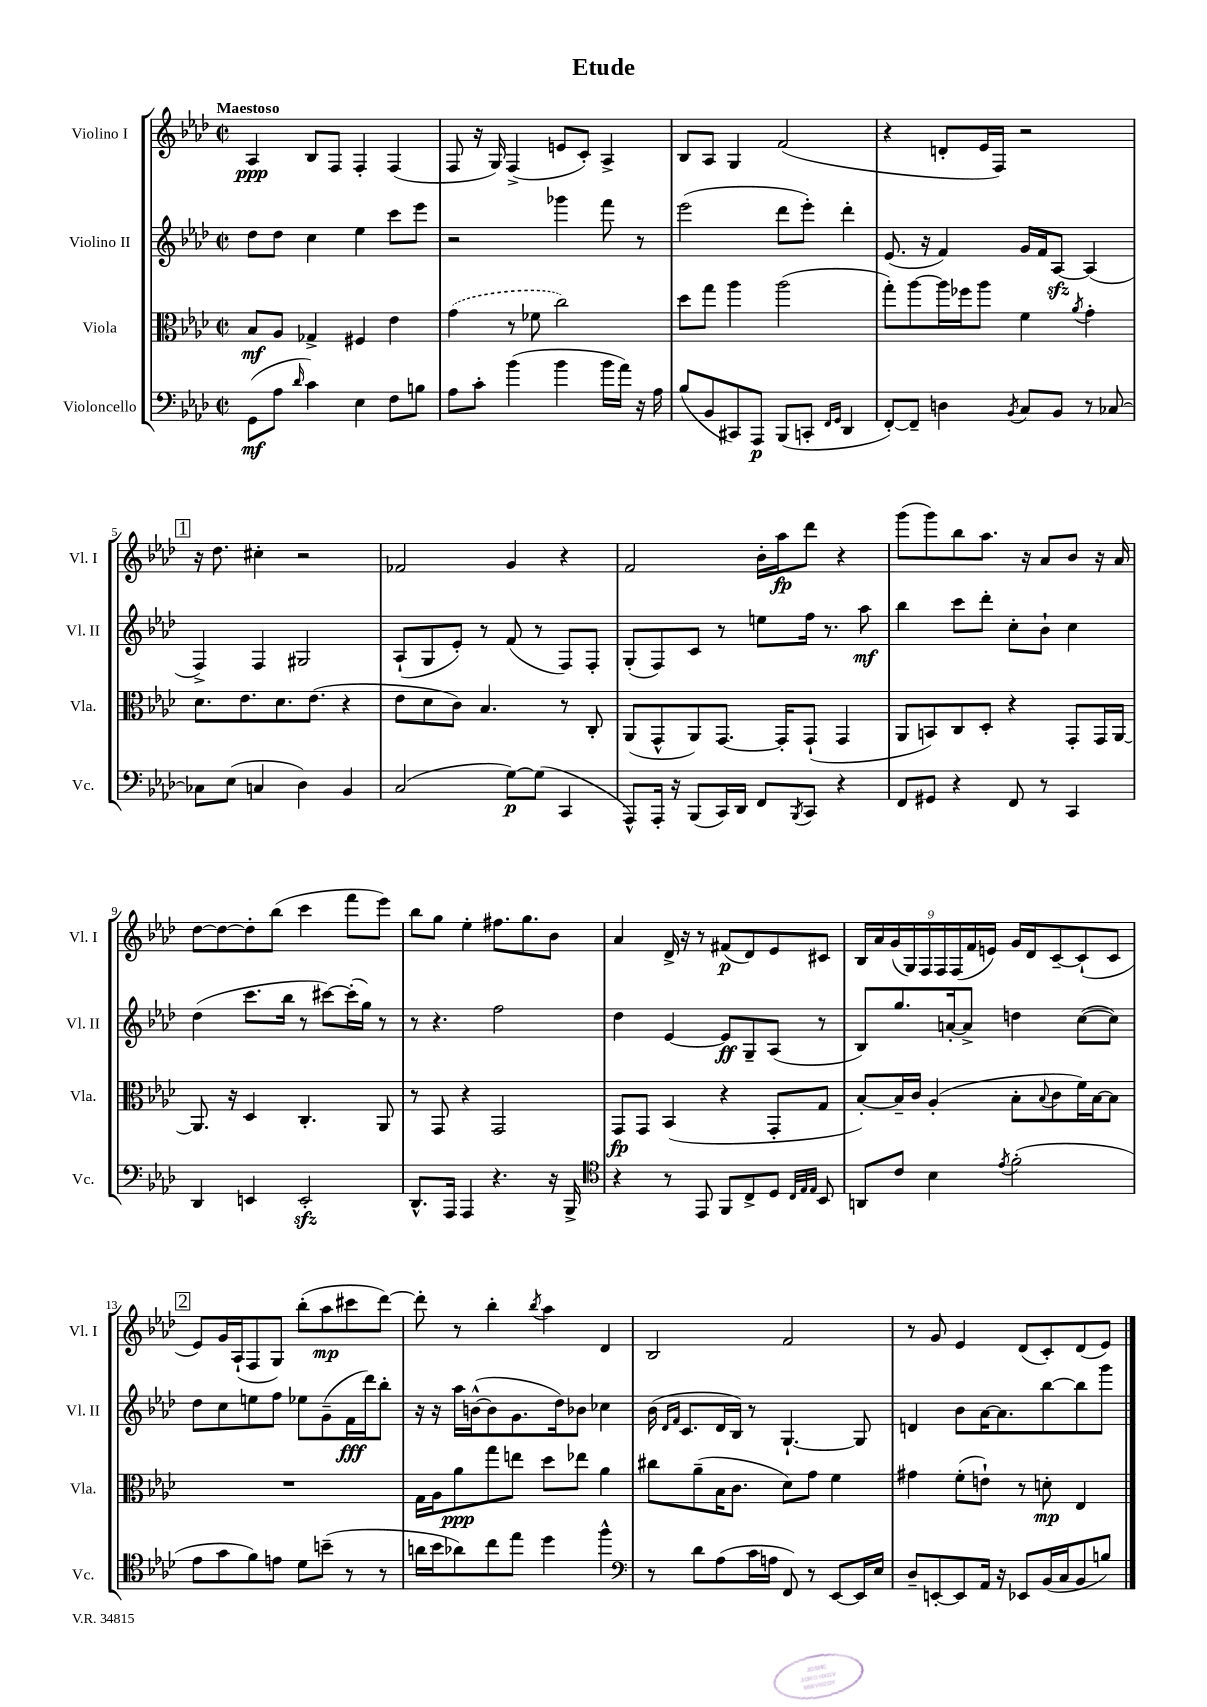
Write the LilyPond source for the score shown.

\header { title = "Etude" }
<<
\new StaffGroup <<
\new Staff = "s0" \with { instrumentName = "Violino I" shortInstrumentName = "Vl. I" } {
    \clef treble \key aes \major \defaultTimeSignature \time 2/2 \tempo "Maestoso"
    aes4\ppp bes8 f8 f4-. f4( |
    f8 r16 g16) f4->( e'8 c'8-.) aes4-> |
    bes8 aes8 g4 f'2( |
    r4 d'8-. ees'16 f16) r2 |
    \mark \markup { \box "1" } r16 des''8. cis''4-. r2 |
    fes'2 g'4 r4 |
    f'2 bes'16-. aes''16\fp des'''8 r4 |
    g'''8( g'''8) bes''8 aes''8. r16 aes'8 bes'8 r16 aes'16 |
    des''8~ des''8~ des''8-. bes''8( c'''4 f'''8 ees'''8) |
    bes''8 g''8 ees''4-. fis''8. g''8. bes'8 |
    aes'4 des'16-> r16 r8 fis'8\p( des'8) ees'8 cis'8 |
    \tuplet 9/8 { bes16 aes'16 g'16( g16) f16 f16 f16( f'16 e'16) } g'16 des'16 c'8~-- c'8-!( c'8 |
    \mark \markup { \box "2" } ees'8) g'16 aes16-!( f8 g8) bes''8-.( aes''8\mp cis'''8 des'''8~) |
    des'''8-. r8 bes''4-. \acciaccatura { bes''8 } aes''4 des'4 |
    bes2 f'2 |
    r8 g'8 ees'4 des'8( c'8-.) des'8( ees'8) \bar "|." |
}
\new Staff = "s1" \with { instrumentName = "Violino II" shortInstrumentName = "Vl. II" } {
    \clef treble \key aes \major \defaultTimeSignature \time 2/2
    des''8 des''8 c''4 ees''4 c'''8 ees'''8 |
    r2 ges'''4 f'''8 r8 |
    ees'''2( des'''8 ees'''8-.) des'''4-. |
    ees'8.( r16 f'4) g'16 f'16 aes8~\sfz aes4( |
    \mark \markup { \box "1" } f4->) f4 gis2 |
    aes8-!( g8 ees'8-.) r8 f'8( r8 f8) f8-. |
    g8-.( f8) c'8 r8 e''8 f''16 r8. aes''8\mf |
    bes''4 c'''8 des'''8-. c''8-. bes'8-! c''4 |
    des''4( c'''8. bes''16 r8 cis'''8~) cis'''16-.( g''16) r8 |
    r8 r4. f''2 |
    des''4 ees'4~ ees'8\ff g8-- aes8( r8 |
    bes8) g''8. a'16~-. a'8-> d''4 c''8~( c''8) |
    \mark \markup { \box "2" } des''8 c''8 e''8 f''8 ees''8 g'8--( f'16\fff des'''16) bes''8-. |
    r16 r16 aes''16 b'16~-^( b'8 g'8. des''16) bes'8 ces''4 |
    bes'16( \grace { des'16 f'16 } c'8. des'16 bes16) r8 g4.~-! g8 |
    d'4 bes'8 aes'16~ aes'8. bes''8~ bes''8 g'''8 \bar "|." |
}
\new Staff = "s2" \with { instrumentName = "Viola" shortInstrumentName = "Vla." } {
    \clef alto \key aes \major \defaultTimeSignature \time 2/2
    bes8\mf aes8 ges4-> fis4 ees'4 |
    \once \slurDashed g'4( r8 fes'8 c''2) |
    des''8 g''8 aes''4 aes''2( |
    g''8-.) aes''8~ aes''16 fes''16 aes''8 f'4 \acciaccatura { aes'8 } g'4-. |
    \mark \markup { \box "1" } des'8. ees'8. des'8. ees'8.( r4 |
    ees'8 des'8 c'8) bes4. r8 c8-. |
    aes,8( g,8-^ aes,8) g,8.~ g,16-. g,8-!( g,4 |
    aes,8 b,8) c8 des8-. r4 g,8-. g,16 aes,16~ |
    aes,8. r16 des4 c4.-. aes,8 |
    r8 g,8 r4 g,2 |
    g,8\fp g,8 bes,4( r4 g,8-. g8 |
    bes8~-.) bes16-- c'16 aes4-.( bes8-. \appoggiatura { bes8 } c'8 f'16) bes16~ bes8 |
    \mark \markup { \box "2" } R1 |
    g16 aes16 aes'8\ppp g''8 e''8 des''8 ees''8 aes'4 |
    cis''8 aes'8--( bes16 c'8. des'8) g'8 f'4 |
    gis'4 f'8-.( e'8-!) r8 d'8-.\mp ees4 \bar "|." |
}
\new Staff = "s3" \with { instrumentName = "Violoncello" shortInstrumentName = "Vc." } {
    \clef bass \key aes \major \defaultTimeSignature \time 2/2
    g,8\mf( aes8 \grace { des'16 } c'4) ees4 f8 b8 |
    aes8 c'8-. bes'4( bes'4 bes'16 aes'16) r16 aes16 |
    bes8( bes,8 cis,8) aes,,8\p bes,,8( c,8-. \grace { f,16 g,16 } des,4 |
    f,8~-.) f,8-- d4 \acciaccatura { bes,8 } c8 bes,8 r8 ces8~ |
    \mark \markup { \box "1" } ces8 ees8( c4 des4) bes,4 |
    c2( g8~\p) g8( c,4 |
    aes,,8-^) aes,,16-. r16 bes,,8( c,16) des,16 f,8 \acciaccatura { bes,,8 } c,8 r4 |
    f,8 gis,8 r4 f,8 r8 c,4 |
    des,4 e,4 e,2-.\sfz |
    des,8.-^ aes,,16 aes,,4 r4. r16 bes,,16-> |
    \clef tenor r4 r8 ees,8 f,8 c8-> des8 \grace { c32 ees32 ees32 } bes,8 |
    a,8 c'8 bes4 \acciaccatura { ees'8 } f'2-.( |
    \mark \markup { \box "2" } ees'8 g'8 f'8) e'8 des'8 b'8--( r8 r8 |
    a'16 bes'16 aes'8) c''8 ees''8 des''4 f''4-^ |
    \clef bass r8 des'8 aes8( c'16 a16 f,8) r8 ees,8~ ees,16 ees16 |
    des8-- e,8~-. e,8 aes,16 r16 ees,8 bes,16( c16 bes,8 b8) \bar "|." |
}
>>
>>
